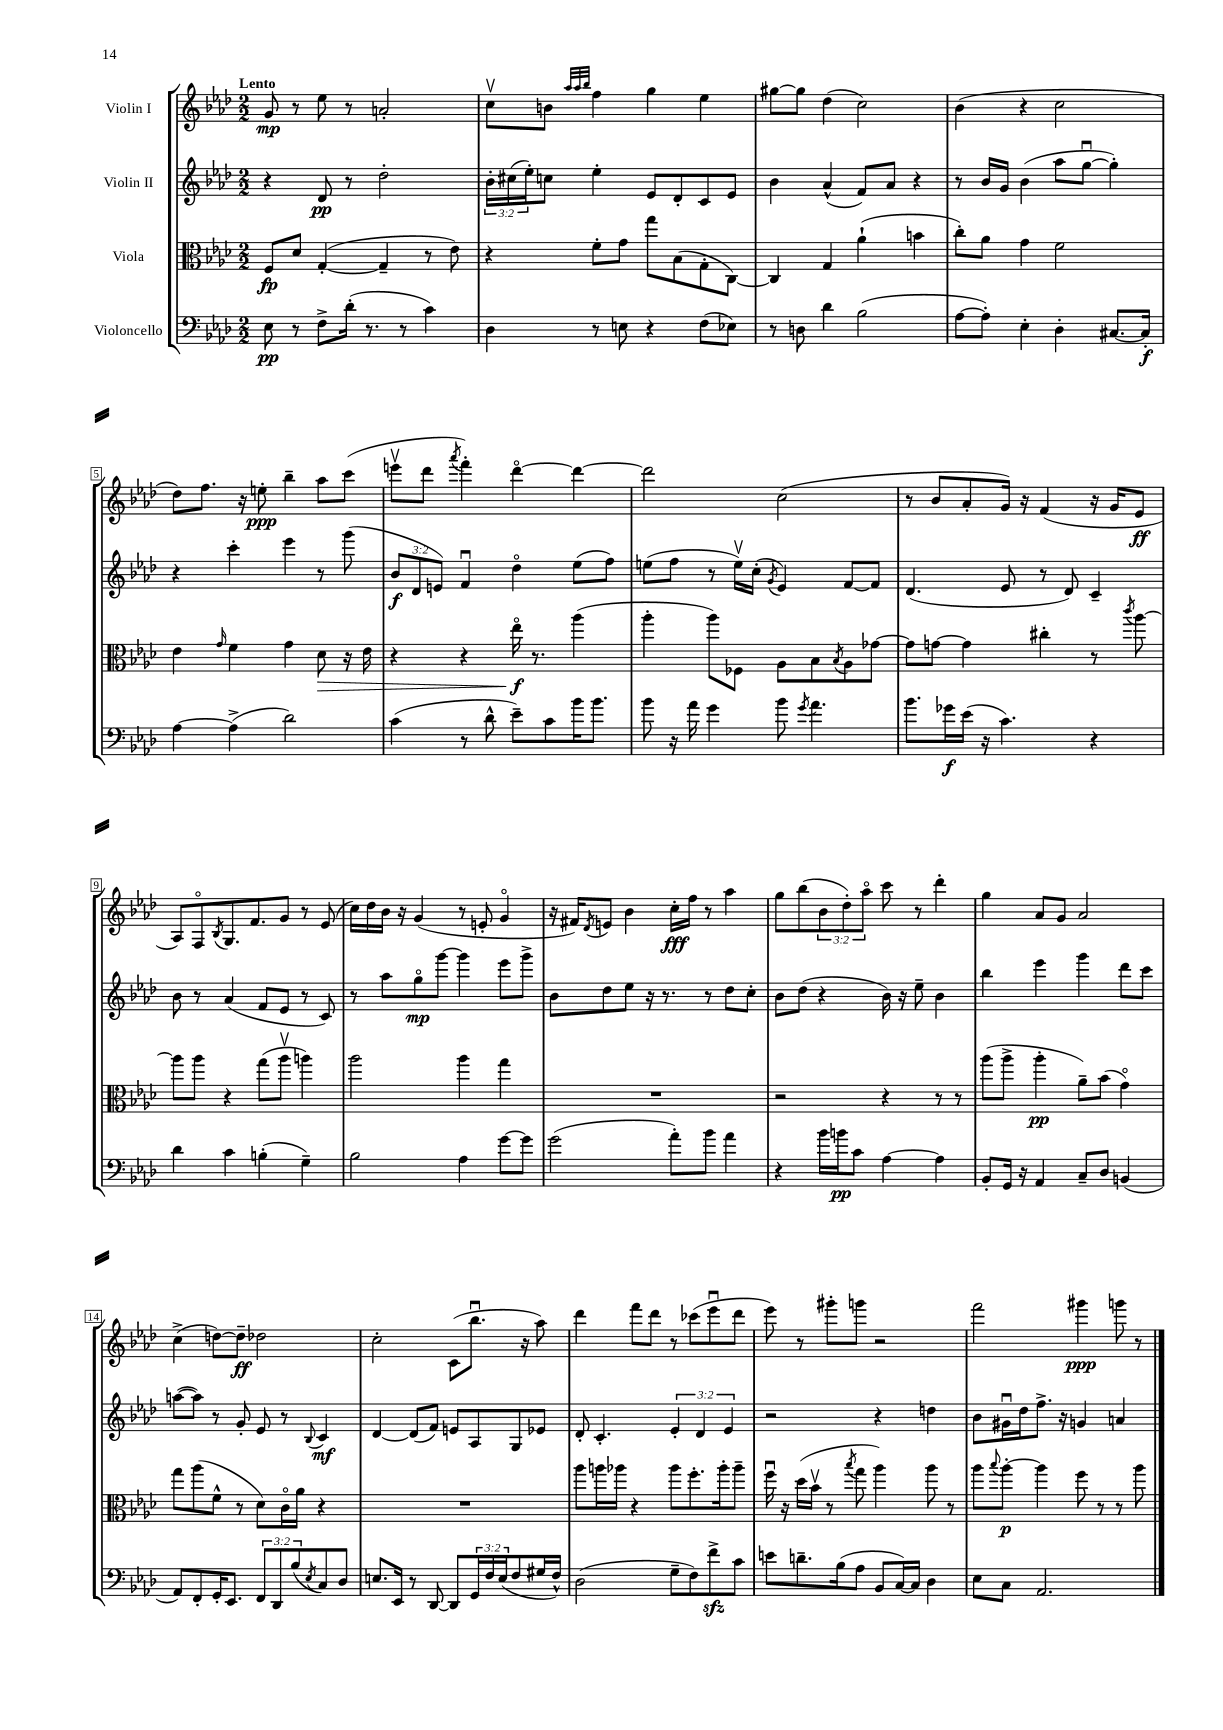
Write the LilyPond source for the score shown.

<<
\new StaffGroup <<
\new Staff = "s0" \with { instrumentName = "Violin I" } {
    \clef treble \key aes \major \numericTimeSignature \time 2/2 \override Staff.TupletNumber.text = #tuplet-number::calc-fraction-text \tempo "Lento"
    g'8\mp r8 ees''8 r8 a'2-. |
    c''8\upbow b'8 \grace { aes''32 aes''32 bes''32 } f''4 g''4 ees''4 |
    gis''8~ gis''8 des''4( c''2) |
    bes'4( r4 c''2 |
    des''8) f''8. r16 e''8-.\ppp bes''4-- aes''8 c'''8( |
    e'''8\upbow des'''8 \acciaccatura { aes'''8 } f'''4-.) des'''4~\flageolet des'''4~ |
    des'''2 c''2( |
    r8 bes'8 aes'8-. g'16) r16 f'4( r16 g'16 ees'8\ff |
    aes8) f8\flageolet \acciaccatura { bes8 } g8. f'8. g'8 r8 ees'8( |
    c''16) des''16 bes'16 r16 g'4( r8 e'8-. g'4\flageolet |
    r16 fis'16) \acciaccatura { des'8 } e'8 bes'4 c''16-.\fff f''16 r8 aes''4 |
    g''8 bes''8( \tuplet 3/2 { bes'8 des''8-.) aes''8\flageolet } c'''8 r8 des'''4-. |
    g''4 aes'8 g'8 aes'2 |
    c''4->( d''8~) d''8--\ff des''2 |
    c''2-. c'8( bes''8.\downbow r16 aes''8) |
    des'''4 f'''8 des'''8 r8 ces'''8( ees'''8\downbow des'''8 |
    ees'''8) r8 gis'''8-. g'''8 r2 |
    f'''2 gis'''4\ppp g'''8 r8 \bar "|." |
}
\new Staff = "s1" \with { instrumentName = "Violin II" } {
    \clef treble \key aes \major \numericTimeSignature \time 2/2 \override Staff.TupletNumber.text = #tuplet-number::calc-fraction-text
    r4 des'8\pp r8 des''2-. |
    \tuplet 3/2 { bes'16-. cis''16( ees''16-.) } c''8 ees''4-. ees'8 des'8-. c'8 ees'8 |
    bes'4 aes'4-^( f'8) aes'8 r4 |
    r8 bes'16 g'16 bes'4( aes''8 g''8~\downbow g''4-.) |
    r4 c'''4-. ees'''4 r8 g'''8( |
    \tuplet 3/2 { bes'8\f des'8 e'8) } f'4\downbow des''4\flageolet ees''8( f''8) |
    e''8( f''8 r8 e''16\upbow) c''16-.( \acciaccatura { g'8 } ees'4) f'8~ f'8 |
    des'4.( ees'8 r8 des'8) c'4-- |
    bes'8 r8 aes'4( f'8 ees'8 r8 c'8) |
    r8 aes''8 g''8\flageolet\mp g'''8~ g'''4 ees'''8 g'''8-> |
    bes'8 des''8 ees''8 r16 r8. r8 des''8 c''8-. |
    bes'8 des''8( r4 bes'16) r16 ees''8-- bes'4 |
    bes''4 ees'''4 g'''4 des'''8 c'''8 |
    a''8~( a''8) r8 g'8-. ees'8 r8 \appoggiatura { bes8 } c'4\mf |
    des'4~ des'8( f'8) e'8 aes8 g8 ees'8 |
    des'8-. c'4.-. \tuplet 3/2 { ees'4-. des'4 ees'4 } |
    r2 r4 d''4 |
    bes'8 gis'16\downbow des''16 f''8.-> r16 g'4 a'4 \bar "|." |
}
\new Staff = "s2" \with { instrumentName = "Viola" } {
    \clef alto \key aes \major \numericTimeSignature \time 2/2
    f8\fp des'8 g4~-.( g4-- r8 ees'8) |
    r4 f'8-. g'8 g''8 bes8( g8-. c8~) |
    c4 g4 aes'4-!( b'4 |
    c''8-.) aes'8 g'4 f'2 |
    ees'4 \grace { g'16 } f'4 g'4 des'8\> r16 ees'16 |
    r4 r4 ees''16\flageolet\f\! r8. aes''4( |
    aes''4-. aes''8) fes8 aes8 bes8 \acciaccatura { bes8 } aes8 ges'8~ |
    ges'8 g'8~ g'4 cis''4-. r8 \acciaccatura { c'''8 } aes''8~ |
    aes''8 aes''8 r4 g''8( aes''8\upbow a''4) |
    aes''2 aes''4 g''4 |
    R1 |
    r2 r4 r8 r8 |
    aes''8( aes''8-> aes''4-.\pp aes'8--) bes'8( g'4\flageolet) |
    g''8 aes''8( f'8-^ r8 des'8) c'16\flageolet aes'16 r4 |
    R1 |
    aes''8 a''16 aes''16 r4 aes''8 f''8.-. aes''16-. aes''8-- |
    f''16\downbow r16 des''16( bes'16\upbow r8 \acciaccatura { bes''8 } g''8 aes''4) aes''8 r8 |
    aes''8 \appoggiatura { bes''8 } aes''8~-.\p aes''4 f''8 r8 r8 aes''8 \bar "|." |
}
\new Staff = "s3" \with { instrumentName = "Violoncello" } {
    \clef bass \key aes \major \numericTimeSignature \time 2/2 \override Staff.TupletNumber.text = #tuplet-number::calc-fraction-text
    ees8\pp r8 f8-> des'16-.( r8. r8 c'4) |
    des4 r8 e8 r4 f8( ees8) |
    r8 d8 des'4 bes2( |
    aes8~ aes8-.) ees4-. des4-. cis8.~ cis16-.\f |
    aes4~ aes4->( des'2) |
    c'4( r8 des'8-^ ees'8--) c'8 bes'16 bes'8. |
    bes'8 r16 aes'16 g'4 bes'8 \acciaccatura { g'8 } aes'4. |
    bes'8. ges'16\f ees'16( r16 c'4.) r4 |
    des'4 c'4 b4-.( g4--) |
    bes2 aes4 g'8~ g'8 |
    g'2( aes'8-.) bes'8 aes'4 |
    r4 bes'16 b'16\pp c'8 aes4~ aes4 |
    bes,8-. g,16 r16 aes,4 c8-- des8 b,4( |
    aes,8) f,8-. g,16-. ees,8. \tuplet 3/2 { f,8 des,8 bes8( } \acciaccatura { ees8 } c8) des8 |
    e8. ees,16 r8 des,8~ des,8 \tuplet 3/2 { g,16 f16 e16( } f8 gis16 f16-^) |
    des2( g8-- f8) f'8->\sfz c'8 |
    e'8 d'8.-- bes16( aes8 bes,8 c16~) c16 des4 |
    ees8 c8 aes,2. \bar "|." |
}
>>
>>
\layout { \context { \Score \override BarNumber.stencil = #(make-stencil-boxer 0.1 0.3 ly:text-interface::print) } }
